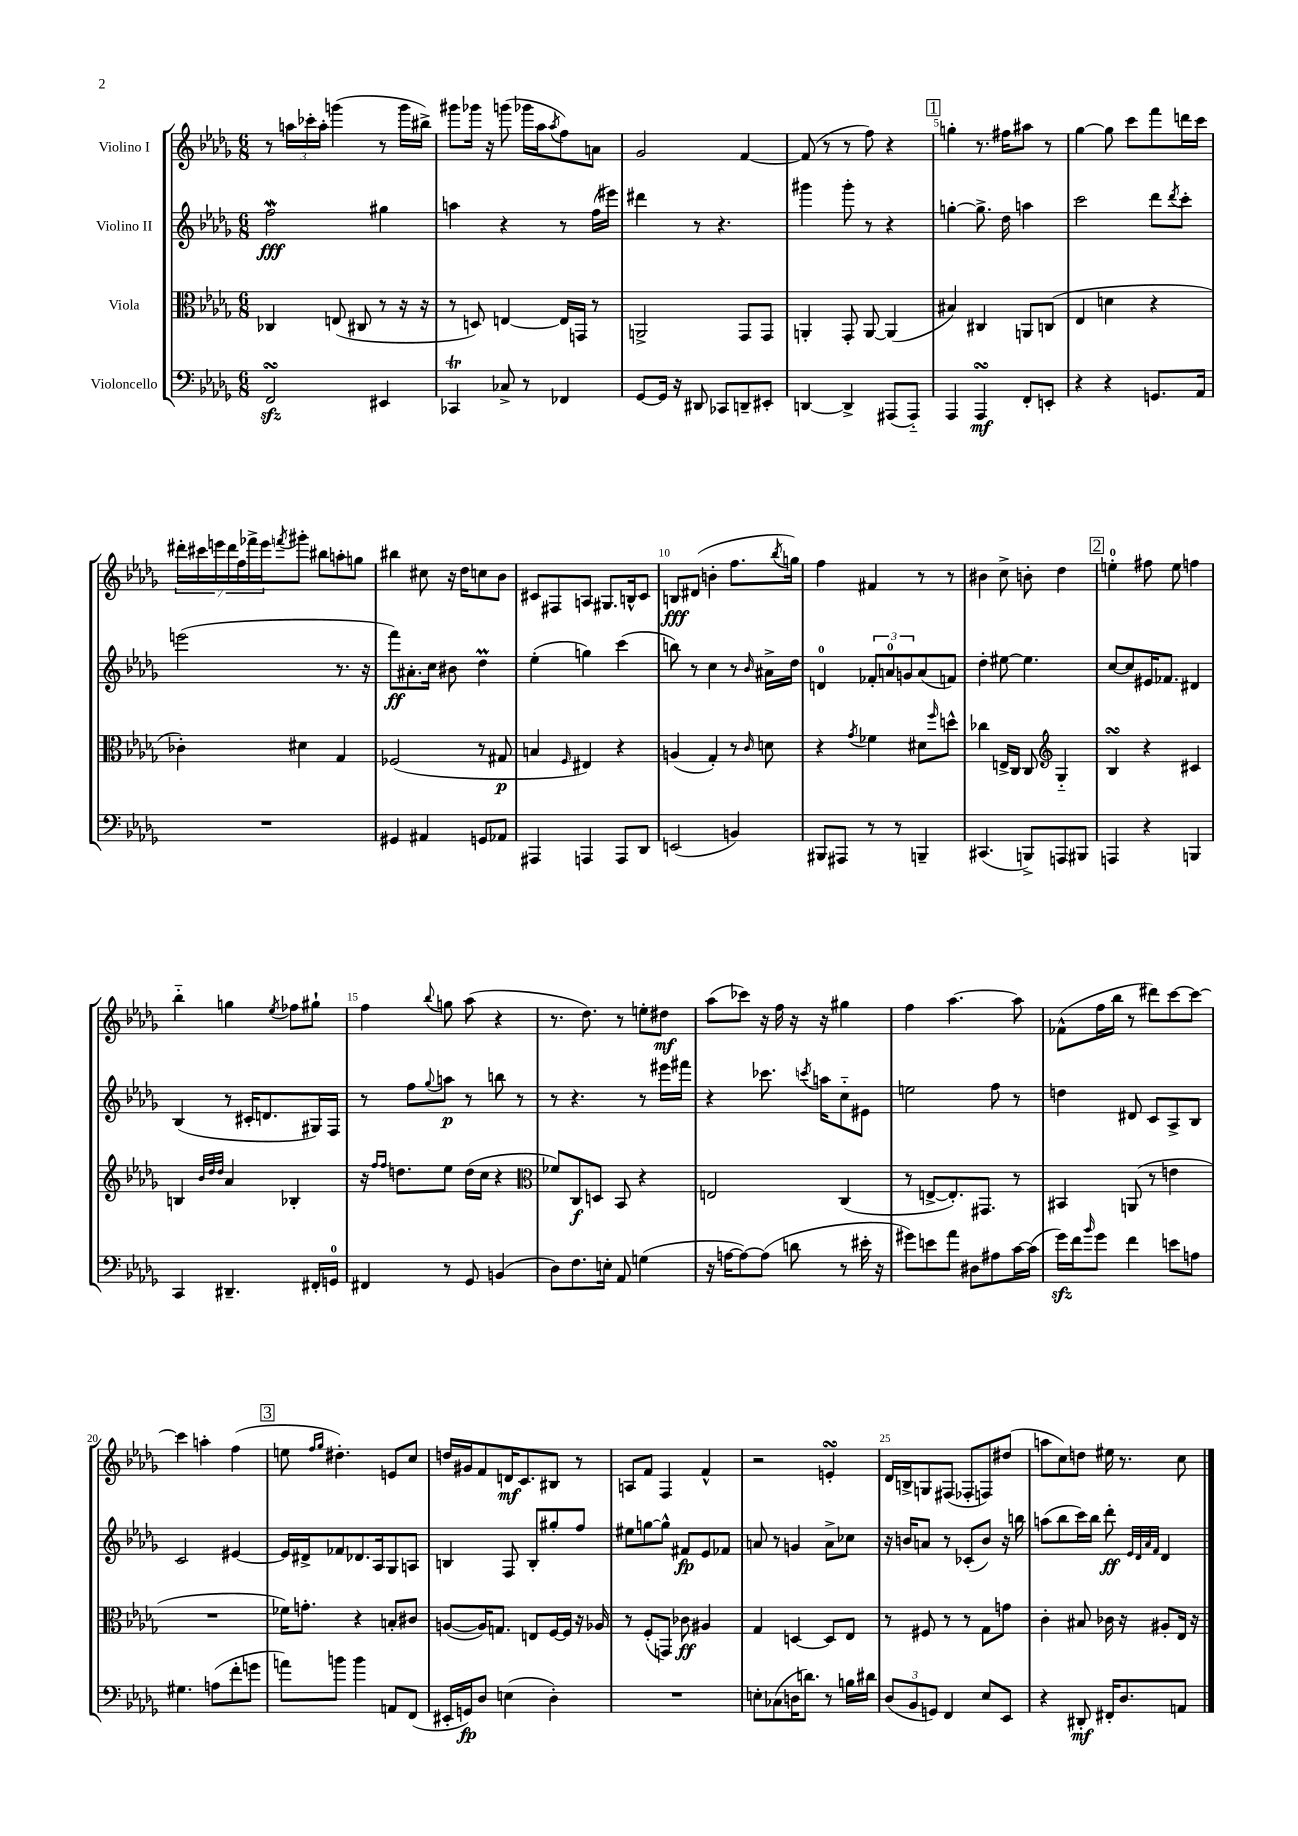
<<
\new StaffGroup <<
\new Staff = "s0" \with { instrumentName = "Violino I" } {
    \clef treble \key des \major \numericTimeSignature \time 6/8
    r8 \tuplet 3/2 { a''16 ces'''16-. a''16-. } g'''4( r8 g'''16 bis''16->) |
    gis'''8 ges'''16 r16 g'''8( ges'''16 aes''16 \acciaccatura { aes''8 } f''8) a'8 |
    ges'2 f'4~ |
    f'8( r8 r8 f''8) r4 |
    \mark \markup { \box "1" } g''4-. r8. fis''16 ais''8 r8 |
    ges''4~ ges''8 c'''8 f'''8 d'''16 c'''16 |
    \tuplet 7/4 { dis'''16-. cis'''16 e'''16 dis'''16 f''16 fes'''16-> e'''16 } \acciaccatura { f'''8 } gis'''8-. bis''8 a''8-. g''8 |
    bis''4 cis''8 r16 des''16 c''8 bes'8 |
    cis'8 fis8 a8 gis8. b16-^ cis'8 |
    b8\fff dis'8( b'4-. f''8. \acciaccatura { bes''8 } g''16) |
    f''4 fis'4 r8 r8 |
    bis'4 c''8-> b'8-. des''4 |
    \mark \markup { \box "2" } e''4-0-. fis''8 e''8 f''4 |
    bes''4-_ g''4 \acciaccatura { ees''8 } fes''8 gis''8-! |
    f''4 \appoggiatura { bes''8 } g''8 aes''8( r4 |
    r8. des''8.) r8 e''8-. dis''8\mf |
    aes''8( ces'''8) r16 f''16 r16 r16 gis''4 |
    f''4 aes''4.~ aes''8 |
    fes'8-^( f''16 bes''16 r8 dis'''8) c'''8~ c'''8~ |
    c'''4 a''4-. f''4( |
    \mark \markup { \box "3" } e''8 \grace { f''16 ges''16 } dis''4.-.) e'8 c''8 |
    d''16 gis'16 f'8 d'16\mf c'8. bis8 r8 |
    a8 f'8 f4 f'4-^ |
    r2 e'4-.\turn |
    des'16 b16-> g8 fis8( fes8-. f8) dis''8( |
    a''8 c''8) d''8 eis''16 r8. c''8 \bar "|." |
}
\new Staff = "s1" \with { instrumentName = "Violino II" } {
    \clef treble \key des \major \numericTimeSignature \time 6/8
    f''2\mordent\fff gis''4 |
    a''4 r4 r8 f''16( eis'''16) |
    dis'''4 r8 r4. |
    gis'''4 gis'''8-. r8 r4 |
    \mark \markup { \box "1" } g''4~-. g''8.-> des''16 a''4 |
    c'''2 des'''8 \acciaccatura { des'''8 } c'''8-. |
    e'''2( r8. r16 |
    f'''8\ff) ais'8.-. c''16 bis'8 des''4\prall |
    ees''4-.( g''4) c'''4( |
    b''8) r8 c''4 r8 \grace { bes'16 } ais'16-> des''16 |
    d'4-0 \tuplet 3/2 { fes'8-. a'8-0 g'8 } a'8( f'8) |
    des''4-. eis''8~ eis''4. |
    \mark \markup { \box "2" } c''8~ c''8 eis'16 fes'8. dis'4 |
    bes4( r8 cis'16-. d'8. gis16) f16 |
    r8 f''8 \appoggiatura { ges''8 } a''8\p r8 b''8 r8 |
    r8 r4. r8 eis'''16 fis'''16 |
    r4 ces'''8. \acciaccatura { c'''8 } a''16 c''8-_ eis'8 |
    e''2 f''8 r8 |
    d''4 dis'8 c'8 aes8-> bes8 |
    c'2 eis'4~ |
    \mark \markup { \box "3" } eis'16 dis'16-> fes'8 des'8. aes16 ges8 a8 |
    b4 f8 b8-. gis''8-. f''8 |
    eis''8 g''8~ g''8-^ fis'8\fp ees'8 fes'8 |
    a'8 r8 g'4 a'8-> ces''8 |
    r16 b'16 a'8 r8 ces'8-.( b'8) r16 b''16 |
    a''8( bes''8 c'''16) bes''16 des'''8-.\ff \grace { ees'32 des'32 aes'32 f'32 } des'4 \bar "|." |
}
\new Staff = "s2" \with { instrumentName = "Viola" } {
    \clef alto \key des \major \numericTimeSignature \time 6/8
    ces4 e8( cis8 r8 r16 r16 |
    r8 d8) e4~ e16 g,16 r8 |
    a,2-> ges,8 ges,8 |
    a,4-. ges,8-. a,8~ a,4( |
    \mark \markup { \box "1" } bis4) cis4 a,8 c8( |
    ees4 d'4 r4 |
    ces'4-.) dis'4 ges4 |
    fes2( r8 gis8\p |
    b4 \grace { f16 } eis4) r4 |
    a4( ges4-.) r8 \grace { c'16 } d'8 |
    r4 \acciaccatura { ges'8 } fes'4 dis'8 \grace { f''16 } d''8-^ |
    ces''4 e16-> c16 c8 \clef treble ges4-_ |
    \mark \markup { \box "2" } bes4\turn r4 cis'4 |
    b4 \grace { bes'32 des''32 des''32 } aes'4 bes4-. |
    r16 \grace { f''16 f''16 } d''8. ees''8 d''16( c''16 r4 |
    \clef alto fes'8) c8\f d8 bes,8 r4 |
    e2 c4( |
    r8 e8~-> e8.-.) gis,8. r8 |
    bis,4 a,8( r8 e'4 |
    R2. |
    \mark \markup { \box "3" } fes'16) g'8.-. r4 b8-. cis'8 |
    a8~( a16) g8. e8 f16~ f16 r16 aes16 |
    r8 f8-.( g,8) ces'8\ff ais4 |
    ges4 d4~ d8 ees8 |
    r8 fis8 r8 r8 ges8 g'8 |
    c'4-. bis8 ces'16 r16 ais8-. ees16 r16 \bar "|." |
}
\new Staff = "s3" \with { instrumentName = "Violoncello" } {
    \clef bass \key des \major \numericTimeSignature \time 6/8
    f,2\turn\sfz eis,4 |
    ces,4\trill ces8-> r8 fes,4 |
    ges,8~ ges,16 r16 dis,8 ces,8 d,8-- eis,8-. |
    d,4~ d,4-> ais,,8( ais,,8-_) |
    \mark \markup { \box "1" } aes,,4 aes,,4\turn\mf f,8-. e,8-. |
    r4 r4 g,8. aes,16 |
    R2. |
    gis,4 ais,4 g,8 aes,8 |
    ais,,4 a,,4 a,,8 des,8 |
    e,2( b,4) |
    bis,,8 ais,,8 r8 r8 b,,4-- |
    cis,4.( b,,8->) a,,8 bis,,8 |
    \mark \markup { \box "2" } a,,4 r4 b,,4 |
    c,4 dis,4.-- fis,16-. g,16-0 |
    fis,4 r8 ges,8 b,4( |
    des8) f8. e16-. aes,8 g4( |
    r16 a16~ a8~) a8( d'8 r8 eis'16-. r16 |
    gis'8) e'8 aes'8 dis8 ais8 c'16~ c'16( |
    ges'16\sfz) f'16 \grace { bes'16 } ges'8 f'4 e'8 a8 |
    gis4. a8( f'8-. g'8 |
    \mark \markup { \box "3" } a'8) b'8 b'4 a,8 f,8( |
    eis,16-. g,16\fp) des8 e4( des4-.) |
    R2. |
    e8-. ces8( d16 d'8.) r8 b16 dis'16 |
    \tuplet 3/2 { des8( bes,8 g,8) } f,4 ees8 ees,8 |
    r4 dis,8-.\mf fis,16-. des8. a,8 \bar "|." |
}
>>
>>
\layout { \context { \Score \override BarNumber.break-visibility = ##(#f #t #t) barNumberVisibility = #(every-nth-bar-number-visible 5) } }
